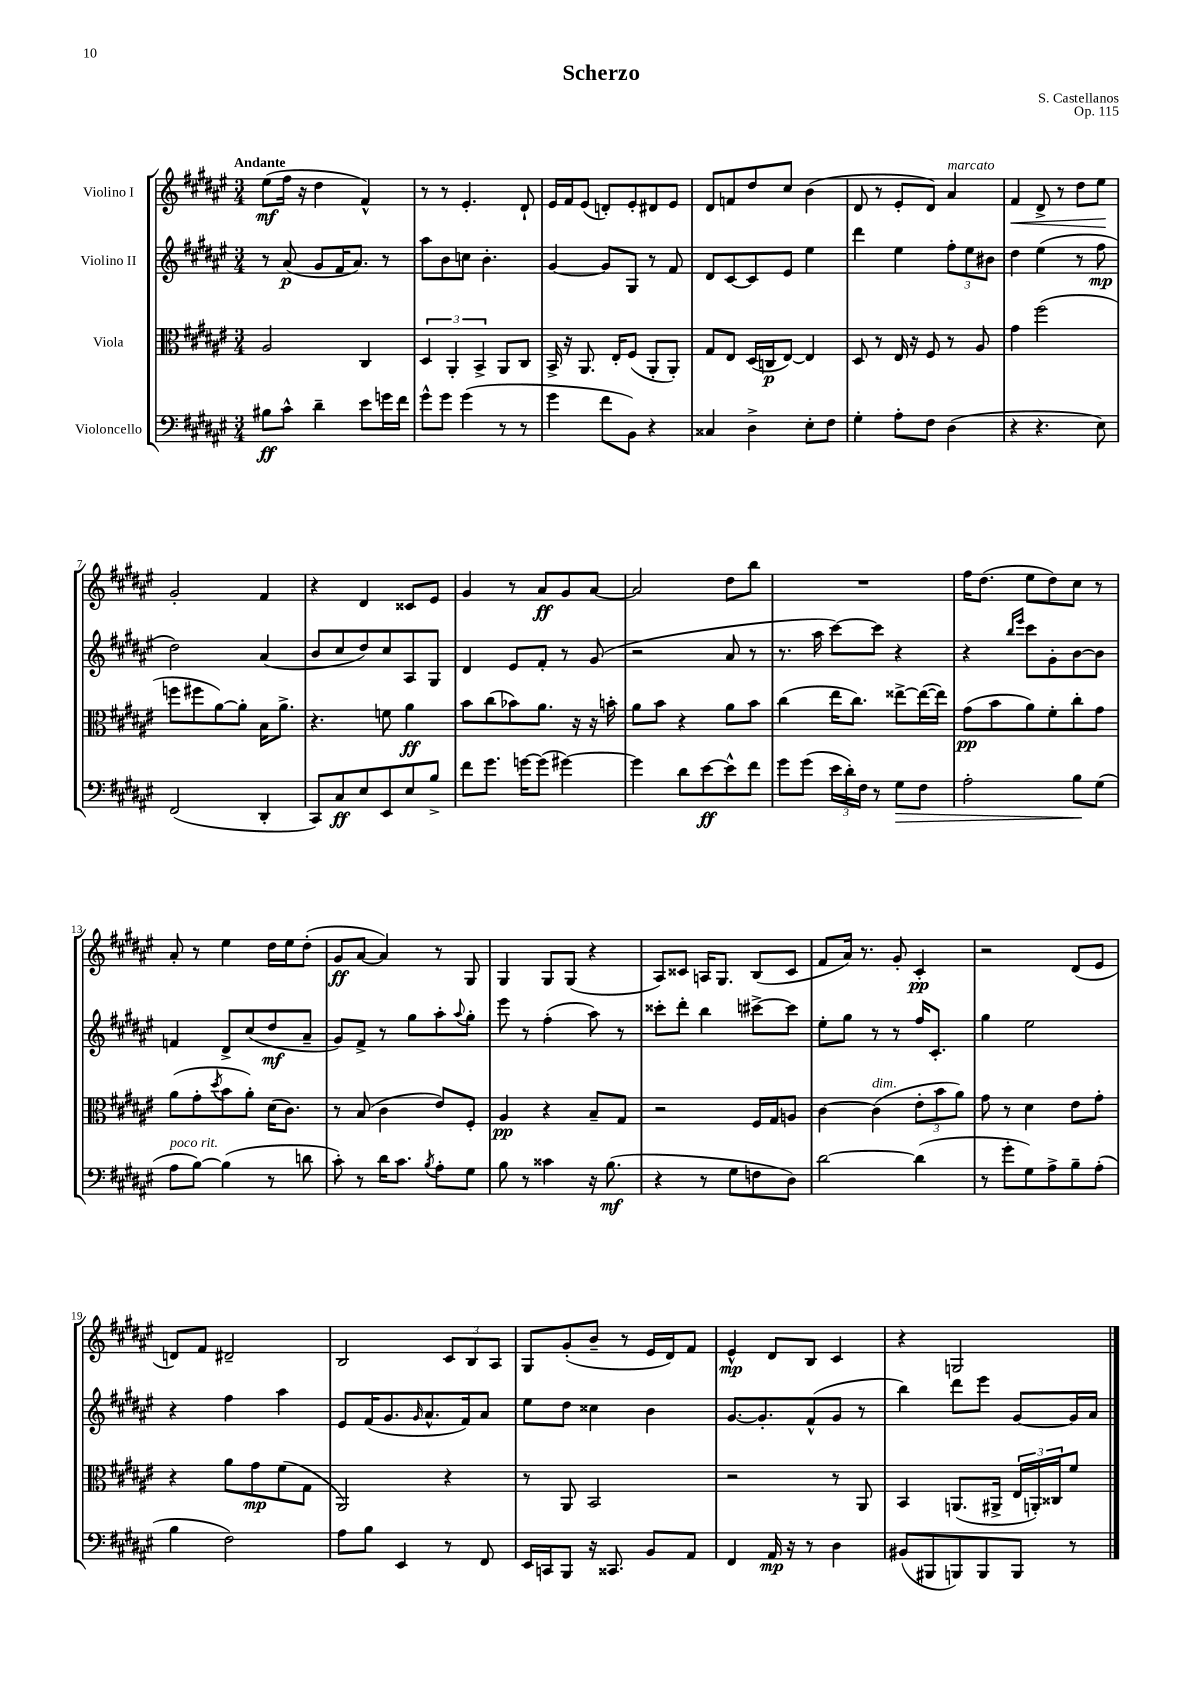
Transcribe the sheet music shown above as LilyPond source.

\header { title = "Scherzo" composer = "S. Castellanos" opus = "Op. 115" }
<<
\new StaffGroup <<
\new Staff = "s0" \with { instrumentName = "Violino I" } {
    \clef treble \key fis \major \numericTimeSignature \time 3/4 \tempo "Andante"
    eis''8\mf( fis''16 r16 dis''4 fis'4-^) |
    r8 r8 eis'4.-. dis'8-! |
    eis'16 fis'16 eis'8( d'8-.) eis'8-. dis'8 eis'8 |
    dis'8 f'8 dis''8 cis''8 b'4( |
    dis'8 r8 eis'8-. dis'8) ais'4^\markup { \italic "marcato" } |
    fis'4\< dis'8-> r8 dis''8 eis''8\! |
    gis'2-. fis'4 |
    r4 dis'4 cisis'8 eis'8 |
    gis'4 r8 ais'8\ff gis'8 ais'8~ |
    ais'2 dis''8 b''8 |
    R2. |
    fis''16 dis''8.( eis''8 dis''8) cis''8 r8 |
    ais'8-. r8 eis''4 dis''16 eis''16 dis''8-.( |
    gis'8\ff ais'8~ ais'4) r8 gis8 |
    gis4 gis8 gis8( r4 |
    ais8) cisis'8 a16 gis8. b8( cisis'8 |
    fis'8 ais'16) r8. gis'8-. cis'4-.\pp |
    r2 dis'8( eis'8 |
    d'8) fis'8 dis'2-- |
    b2 \tuplet 3/2 { cis'8 b8 ais8 } |
    gis8 gis'8-.( b'8-- r8 eis'16 dis'16) fis'8 |
    eis'4-^\mp dis'8 b8 cis'4 |
    r4 g2 \bar "|." |
}
\new Staff = "s1" \with { instrumentName = "Violino II" } {
    \clef treble \key fis \major \numericTimeSignature \time 3/4
    r8 ais'8\p( gis'8 fis'16 ais'8.) r8 |
    ais''8 b'8 c''8 b'4.-. |
    gis'4~ gis'8 gis8 r8 fis'8 |
    dis'8 cis'8~ cis'8 eis'8 eis''4 |
    dis'''4 eis''4 \tuplet 3/2 { fis''8-. eis''8 bis'8 } |
    dis''4 eis''4( r8 fis''8\mp |
    dis''2) ais'4( |
    b'8 cis''8 dis''8) cis''8 ais8 gis8 |
    dis'4 eis'8 fis'8-. r8 gis'8( |
    r2 ais'8 r8 |
    r8. ais''16 cis'''8~) cis'''8 r4 |
    r4 \grace { b''16 eis'''16 } cis'''8 gis'8-. b'8~ b'8 |
    f'4 dis'8-> cis''8( dis''8\mf ais'8-- |
    gis'8) fis'8-> r8 gis''8 ais''8-. \appoggiatura { ais''8 } gis''8-. |
    eis'''8 r8 fis''4-.( ais''8) r8 |
    cisis'''8-. dis'''8-. b''4 cis'''8~-> cis'''8 |
    eis''8-. gis''8 r8 r8 fis''16 cis'8.-. |
    gis''4 eis''2 |
    r4 fis''4 ais''4 |
    eis'8 fis'16( gis'8. \grace { gis'16 } ais'8.-^ fis'16) ais'8 |
    eis''8 dis''8 cisis''4 b'4 |
    gis'8.~ gis'8.-. fis'8-^( gis'8 r8 |
    b''4) dis'''8 eis'''8 gis'8~ gis'16 ais'16 \bar "|." |
}
\new Staff = "s2" \with { instrumentName = "Viola" } {
    \clef alto \key fis \major \numericTimeSignature \time 3/4
    ais2 cis4 |
    \tuplet 3/2 { dis4 ais,4-. b,4-> } ais,8 cis8 |
    b,16-> r16 ais,8. eis16-. fis8( ais,8-. ais,8-.) |
    gis8 eis8 dis16( c16\p eis8~) eis4 |
    dis8 r8 eis16 r16 fis8 r8 ais8 |
    gis'4 fis''2( |
    f''8 fis''8 ais'8~) ais'8-. b16 ais'8.-> |
    r4. f'8 ais'4\ff |
    b'8 cis''8( bes'8) ais'8. r16 r16 b'16-. |
    ais'8 b'8 r4 ais'8 b'8 |
    cis''4( eis''16 cis''8.) eisis''8~-> eisis''16~( eisis''16) |
    gis'8\pp( b'8 ais'8) fis'8-. cis''8-. gis'8 |
    ais'8( gis'8-. \acciaccatura { dis''8 } b'8 ais'8-.) dis'16( cis'8.) |
    r8 b8( cis'4 eis'8) fis8-. |
    ais4\pp r4 b8-- gis8 |
    r2 fis16 gis16 a8 |
    cis'4~ cis'4^\markup { \italic "dim." }( \tuplet 3/2 { eis'8-. b'8 ais'8) } |
    gis'8 r8 dis'4 eis'8 gis'8-. |
    r4 ais'8 gis'8\mp fis'8( gis8 |
    ais,2) r4 |
    r8 ais,8 b,2 |
    r2 r8 ais,8 |
    b,4 a,8.( ais,16-> \tuplet 3/2 { eis16 a,16-.) cisis16 } fis'8 \bar "|." |
}
\new Staff = "s3" \with { instrumentName = "Violoncello" } {
    \clef bass \key fis \major \numericTimeSignature \time 3/4
    bis8\ff cis'8-^ dis'4-- eis'8 g'16 fis'16 |
    gis'8-^ gis'8 gis'4( r8 r8 |
    gis'4 fis'8 b,8) r4 |
    cisis4 dis4-> eis8-. fis8 |
    gis4-. ais8-. fis8 dis4( |
    r4 r4. eis8) |
    fis,2( dis,4-. |
    cis,8) cis8\ff eis8 eis,8 eis8 b8-> |
    fis'8 gis'8. g'16~ g'8( gis'4~) |
    gis'4 dis'8 eis'8~\ff eis'8-^ fis'8 |
    gis'8 gis'8( \tuplet 3/2 { eis'16 dis'16-.) fis16 } r8 gis8\> fis8 |
    ais2-. b8\! gis8( |
    ais8^\markup { \italic "poco rit." } b8~) b4( r8 d'8 |
    cis'8-.) r8 dis'16 cis'8. \acciaccatura { b8 } ais8-. gis8 |
    b8 r8 cisis'4 r16 b8.\mf( |
    r4 r8 gis8 f8 dis8) |
    dis'2~ dis'4( |
    r8 gis'8-. gis8) ais8-> b8-- ais8-.( |
    b4 fis2) |
    ais8 b8 eis,4 r8 fis,8 |
    eis,16 c,16 b,,8 r16 cisis,8. b,8 ais,8 |
    fis,4 ais,16\mp r16 r8 dis4 |
    bis,8( bis,,8 b,,8) b,,8 b,,8 r8 \bar "|." |
}
>>
>>
